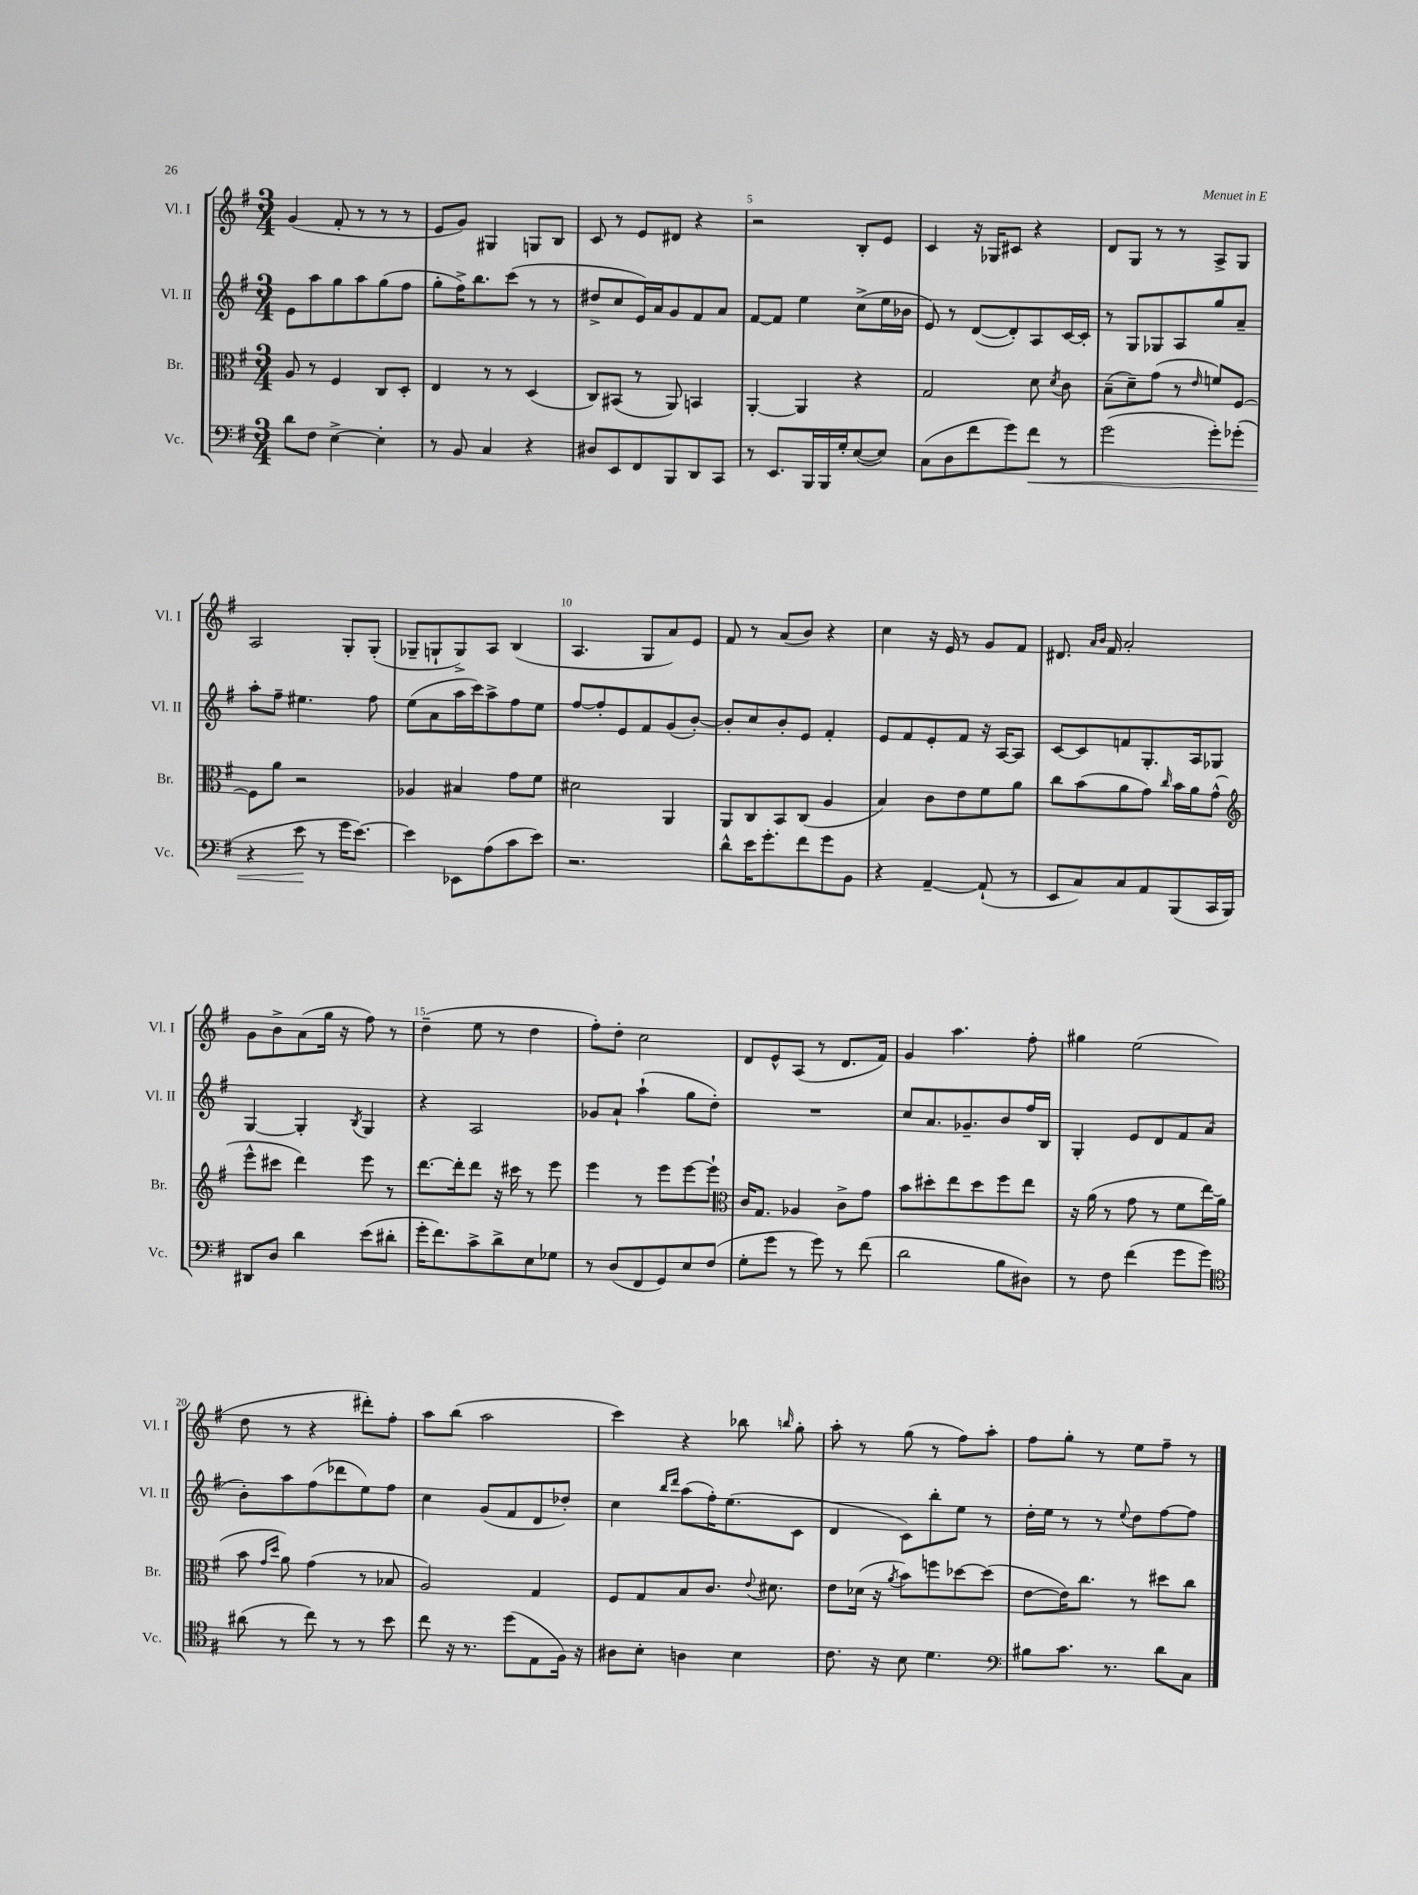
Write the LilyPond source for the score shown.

<<
\new StaffGroup <<
\new Staff = "s0" \with { instrumentName = "Vl. I" shortInstrumentName = "Vl. I" } {
    \clef treble \key g \major \numericTimeSignature \time 3/4
    \autoBeamOff g'4( fis'8-. r8 r8 r8 |
    e'8[ g'8]) gis4 g8[ b8] |
    c'8 r8 e'8[ dis'8] r4 |
    r2 b8[-. e'8] |
    c'4 r16 ges16[ cis'8] r4 |
    d'8[ g8] r8 r8 a8[-> g8] |
    a2 g8[-. g8]-.( |
    ges8[-- g8-! g8->) a8] b4( |
    a4. g8[ a'8) e'8] |
    fis'8 r8 a'8[( b'8]) r4 |
    c''4 r16 e'16 r8 g'8[ fis'8] |
    dis'8. \grace { a'16[ b'16] } fis'16 a'2-. |
    g'8[ b'8-> a'8( g''16] r16 fis''8) r8 |
    d''4--( e''8 r8 d''4 |
    fis''8[-.) d''8]-. c''2 |
    d'8[ e'8-^ a8]( r8 d'8.[ fis'16]) |
    g'4 a''4. fis''8-. |
    gis''4 e''2( |
    d''8 r8 r4 dis'''8[-.) fis''8]-. |
    a''8[ b''8]( a''2 |
    c'''4) r4 bes''8 \grace { b''16 } g''8-. |
    a''8-. r8 g''8( r8 fis''8[) a''8]-. |
    fis''8[ g''8]-. r8 e''8[ fis''8]-- r8 \bar "|." |
}
\new Staff = "s1" \with { instrumentName = "Vl. II" shortInstrumentName = "Vl. II" } {
    \clef treble \key g \major \numericTimeSignature \time 3/4
    \autoBeamOff e'8[ a''8 g''8 a''8 g''8( fis''8] |
    g''8[-. fis''16->) b''8. c'''8]( r8 r8 |
    dis''8[-> c''8 e'16) a'16 g'8 fis'8 a'8] |
    fis'8[~ fis'8] e''4 c''8[->( e''16 bes'16] |
    e'8) r8 d'8[~( d'8-.) a8 c'16~ c'16]-. |
    r8 g8[ ges8 a8 g''8 a'8]-- |
    a''8[-. fis''8]-- eis''4. fis''8 |
    e''8[( a'8 a''16 c'''16) a''8-> fis''8 e''8] |
    fis''8[~ fis''8-. e'8 fis'8 g'8( b'8]~-.) |
    b'8[-. c''8 b'8-. e'8] fis'4-. |
    e'8[ fis'8 e'8-. fis'8] r16 a16[~ a8] |
    c'8[~ c'8 f'8 g8.-. a16 ges8] |
    g4~ g4-. \acciaccatura { b8 } g4 |
    r4 a2 |
    ges'8[ a'8]-! a''4-!( g''8[ d''8]-.) |
    R2. |
    c''8[ a'8. ges'8.-- b'8 fis''16 b16] |
    g4-. e'8[ d'8 fis'8 a'8]( |
    b'8[-.) a''8 fis''8( des'''8 e''8) fis''8] |
    c''4 g'8[( fis'8 d'8 des''8]-.) |
    c''4 \grace { b''16[ d'''16] } a''8[( fis''16-.) e''8.( c'8] |
    d'4 c'8[) b''8-. e''8] r8 |
    d''16[-. e''16] r8 r8 \appoggiatura { e''8 } d''8[ fis''8~ fis''8] \bar "|." |
}
\new Staff = "s2" \with { instrumentName = "Br." shortInstrumentName = "Br." } {
    \clef alto \key g \major \numericTimeSignature \time 3/4
    \autoBeamOff a8 r8 fis4 c8[ d8]-. |
    e4 r8 r8 d4( |
    c8[) bis,8]( r8 a,8) b,4 |
    a,4~-. a,4 r4 |
    g2 d'8 \acciaccatura { d'8 } c'8 |
    b8[--( d'8--) g'8]( r8 \grace { e'16 } f'8[) fis8]~ |
    fis8[ a'8] r2 |
    aes4 bis4 g'8[ fis'8] |
    dis'2 a,4 |
    a,8[ c8 b,8 c8]( a4 |
    b4) c'8[ e'8 fis'8 a'8] |
    c''8[ b'8( a'8 g'8]) \grace { c''16 } b'16[ a'16 g'8]-^( |
    \clef treble e'''8[-^ cis'''8] d'''4) e'''8 r8 |
    d'''8.[~ d'''16-. d'''8] r16 cis'''16 r8 e'''8 |
    e'''4 r8 e'''8[ e'''8~ e'''8]-! |
    \clef alto c'16[ g8.] aes4 c'8[-> g'8] |
    b'8[ dis''8-. e''8 dis''8 fis''8 e''8] |
    r16 a'16( r8 g'8 r8 fis'8[ e''16) a'16]( |
    b'8 \grace { g'16[ d''16] } a'8) g'4( r8 bes8 |
    a2) g4 |
    fis8[ g8 b8 c'8.] \appoggiatura { e'8 } dis'8. |
    e'8[ des'16]( r16 \acciaccatura { a'8 } b'8[) f''8 des''8~ des''8]( |
    e'8[~ e'16) c''8.] r8 dis''8[ c''8] \bar "|." |
}
\new Staff = "s3" \with { instrumentName = "Vc." shortInstrumentName = "Vc." } {
    \clef bass \key g \major \numericTimeSignature \time 3/4
    \autoBeamOff d'8[ fis8] e4~-> e4-. |
    r8 b,8 c4 r4 |
    dis8[ e,8 fis,8 b,,8 d,8 c,8] |
    r8 e,8.[ b,,16 b,,16 g16-. e8~( e8]) |
    c8[( d8 fis'8 g'8) fis'8]\< r8 |
    g'2( g'8[-.) ges'8]-.( |
    r4 e'8\! r8 g'16[ e'8.]~) |
    e'4 ees,8[ a8( c'8 e'8]) |
    r2. |
    d'8[-^ e'16 g'8.-. fis'8 g'8 b,8] |
    r4 a,4~-- a,8-!( r8 |
    e,8[ c8) c8 a,8 b,,8( c,16 b,,16]) |
    dis,8[ d8] d'4 e'8[( dis'8]-. |
    g'16[-. fis'8.) c'8-> d'8-> e8 ges8] |
    r8 d8[( fis,8 g,8) e8 fis8]( |
    g8[-. g'8] r8 g'8) r8 fis'8( |
    d'2 b8[ dis8]) |
    r8 fis8 fis'4( g'8[ g'8]) |
    \clef tenor ais'8( r8 c''8) r8 r8 b'8 |
    c''8 r16 r8. d''8[( e8 fis16]) r16 |
    ais8[ b8]-. a4 b4 |
    c'8. r16 b8 d'4. |
    \clef bass bis8[ c'8.] r8. d'8[ c8] \bar "|." |
}
>>
>>
\layout { \context { \Score currentBarNumber = #2 \override BarNumber.break-visibility = ##(#f #t #t) barNumberVisibility = #(every-nth-bar-number-visible 5) } }
